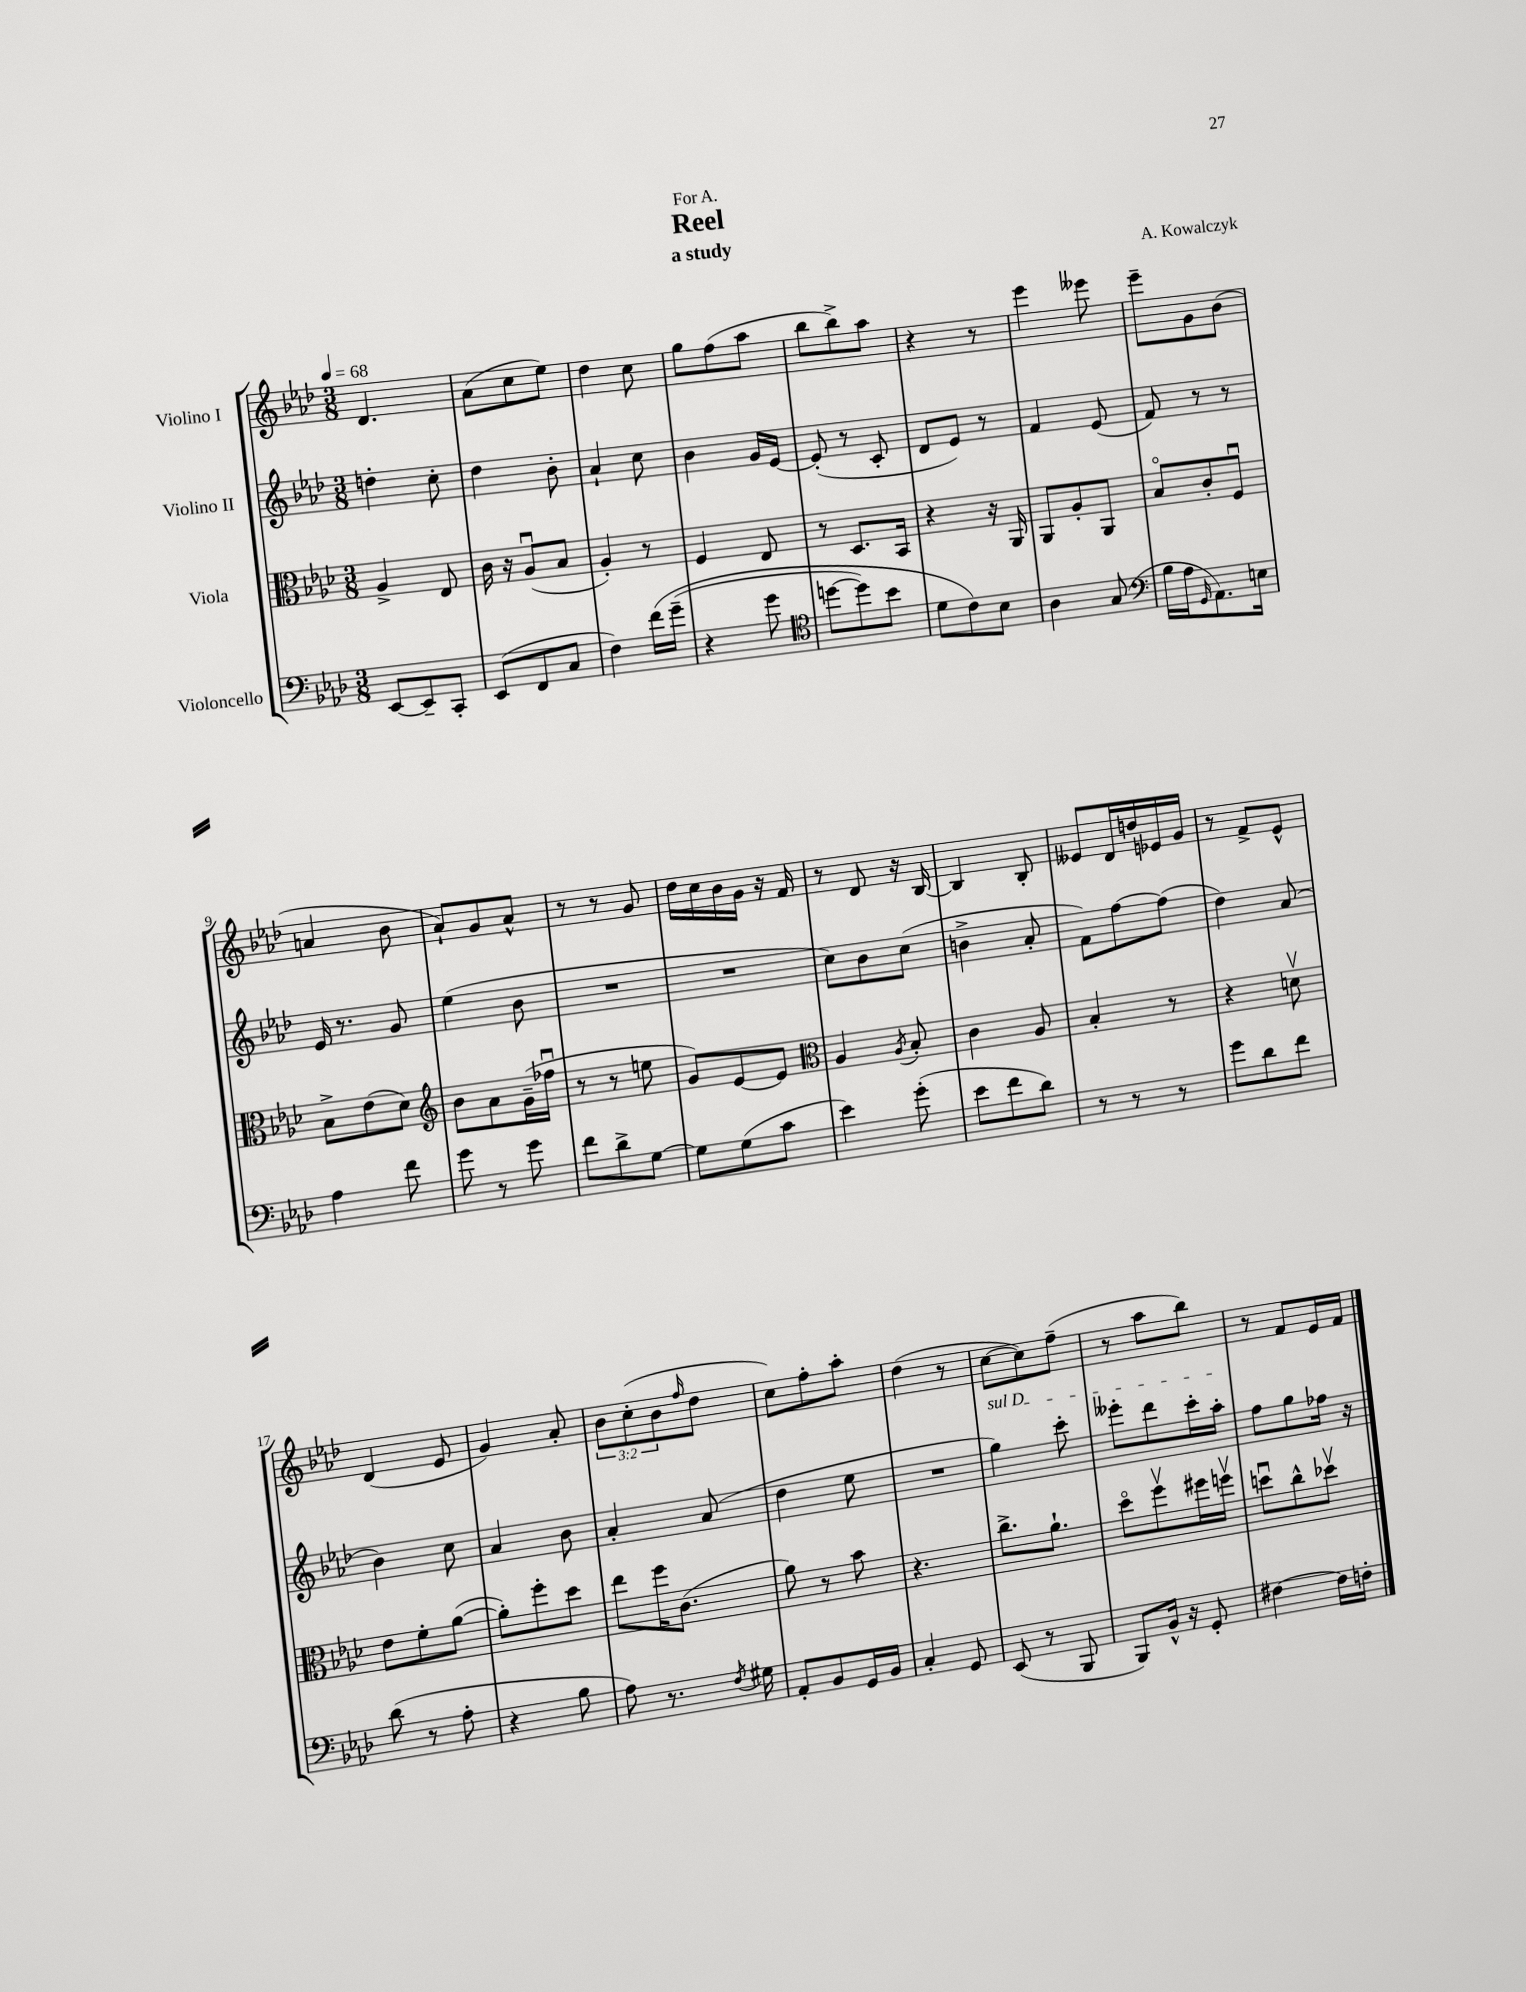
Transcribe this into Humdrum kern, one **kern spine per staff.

**kern	**kern	**kern	**kern
*part4	*part3	*part2	*part1
*staff4	*staff3	*staff2	*staff1
*I"Violoncello	*I"Viola	*I"Violino II	*I"Violino I
*clefF4	*clefC3	*clefG2	*clefG2
*k[b-e-a-d-]	*k[b-e-a-d-]	*k[b-e-a-d-]	*k[b-e-a-d-]
*M3/8	*M3/8	*M3/8	*M3/8
*MM68	*MM68	*MM68	*MM68
=1	=1	=1	=1
[8EE-/L	4A-^/	4ddn'\	4.d-/
8EE-~/]	.	.	.
8CC'/J	8E-/	8cc'\	.
=2	=2	=2	=2
(8EE-/L	16c\	4dd-\	(8a-\L
.	16r	.	.
8FF/	(8A-u/L	.	8cc\
8C/J	8B-/J	8b-'\	8ee-\J)
=3	=3	=3	=3
4F\)	4A-'/)	4a-`/	4dd-\
(16f\LL	8r	8cc\	8cc\
(16g~\JJ	.	.	.
=4	=4	=4	=4
4r	4F/	4b-\	8gg\L
.	.	.	(8ff\
8g\	8E-/	16g/LL	8aa-\J
.	.	[16e-/JJ	.
=5	=5	=5	=5
*clefC4	*	*	*
[8ddn\L	8r	(8e-'/]	8bb-\L
8dd\])	8.D-/L	8r	8bb-^\)
8b-\J	.	8c'/	8aa-\J
.	16BB-/Jk	.	.
=6	=6	=6	=6
8d-\L	4r	8d-/L	4r
8c\)	.	8e-/J)	.
8B-\J	16r	8r	8r
.	16AA-/	.	.
=7	=7	=7	=7
4A-\	8AA-/L	4f/	4eee-\
.	8A-'/	.	.
(8G/	8AA-/J	(8e-/	8eee--X\
=8	=8	=8	=8
*clefF4	*	*	*
16B-\LL	8B-/L	8f/)	8eee-~\L
16A-\J	.	.	.
16qqGG/	.	.	.
8.AA-\)	8c'/	8r	8g\
.	8Fu/J	8r	(8b-\J
16En\Jk	.	.	.
!!LO:LB:g=z
=9	=9	=9	=9
4A-\	8B-^\L	16e-/	4an/
.	.	8.r	.
.	(8e-\	.	.
8f\	8d-\J)	8g/	8b-\
=10	=10	=10	=10
*	*clefG2	*	*
8g\	8b-\L	(4ee-\	8a-`/L)
8r	8a-\	.	8g/
8g\	(16g~\L	8b-\	8a-^^/J
.	16ff-Xu\JJ	.	.
=11	=11	=11	=11
8f\L	8r	4.r	8r
8d-^\	8r	.	8r
[8G\J	8een\	.	8g/
=12	=12	=12	=12
8G\L]	8g/L)	4.r	16dd-\LL
.	.	.	16cc\
(8G\	[8e-/	.	16b-\
.	.	.	16g\JJ
8c\J	8e-/J]	.	16r
.	.	.	16f/
=13	=13	=13	=13
*	*clefC3	*	*
4e-\)	4A-/	8cc\L)	8r
.	.	8b-\	8d-/
.	8qA-/	.	.
(8g'\	8B-'/	(8cc\J	16r
.	.	.	[16B-/
=14	=14	=14	=14
8e-\L	4c\	4bn^\	4B-/]
8f\	.	.	.
8d-\J)	8A-/	8a-'/	8B-'/
=15	=15	=15	=15
8r	4B-'/	8f\L)	8e--X/L
8r	.	[8ff\	16d-/L
.	.	.	16ddn/
8r	8r	(8ff\J]	16e-X/
.	.	.	16g/JJ
=16	=16	=16	=16
8g\L	4r	4dd-\)	8r
8d-\	.	.	8f^/L
8f\J	8dnv\	(8a-/	8e-^^/J
!!LO:LB:g=z
=17	=17	=17	=17
(8d-\	8e-\L	4b-\)	(4d-/
8r	8f'\	.	.
8A-'\	([8a-\J	8cc\	8e-/
=18	=18	=18	=18
4r	8a-'\L])	4a-/	4g/)
.	8ff'\	.	.
8B-\	8dd-\J	8b-\	8a-'/
=19	=19	=19	=19
8A-\)	8ee-\L	4a-'/	12b-\L
.	.	.	(12cc'\
8.r	16ff\K	.	.
.	.	.	12b-\
.	(8.c\J	.	.
.	.	.	16qqff/
.	.	(8a-/	8dd-\J
8qF/	.	.	.
16G#X\	.	.	.
=20	=20	=20	=20
8AA-'/L	8a-\)	4dd-\	8cc\L)
8BB-/	8r	.	8ff'\
16GG/L	8b-\	8ee-\	8aa-'\J
16BB-/JJ	.	.	.
=21	=21	=21	=21
4C'/	4.r	4.r	(4dd-\
8GG/	.	.	8r
=22	=22	=22	=22
!	!	!LO:TX:a:i:t=sul D	!
(8EE-/	8.cc^\L	4gg\)	[8cc\L
8r	.	.	8cc\])
.	8.a-`\J	.	.
8BBB-/	.	8ccc'\	(8ff~\J
=23	=23	=23	=23
8BBB-/L)	8dd-\L	8eee--X'\L	8r
16BB-^^/Jk	8ffv\	8ddd-\	8aa-\L
16r	.	.	.
8GG'/	16ff#X\L	16ccc'\L	8bb-\J)
.	16ffnv\JJ	16aa-'\JJ	.
=24	=24	=24	=24
[4F#X\	8ddnu\L	8ff\L	8r
.	8cc^^\	8gg\	8f/L
16F#\LL]	8dd-Xv\J	16ff-X\Jk	16e-/L
16Fn'\JJ	.	16r	16f/JJ
==	==	==	==
*-	*-	*-	*-
